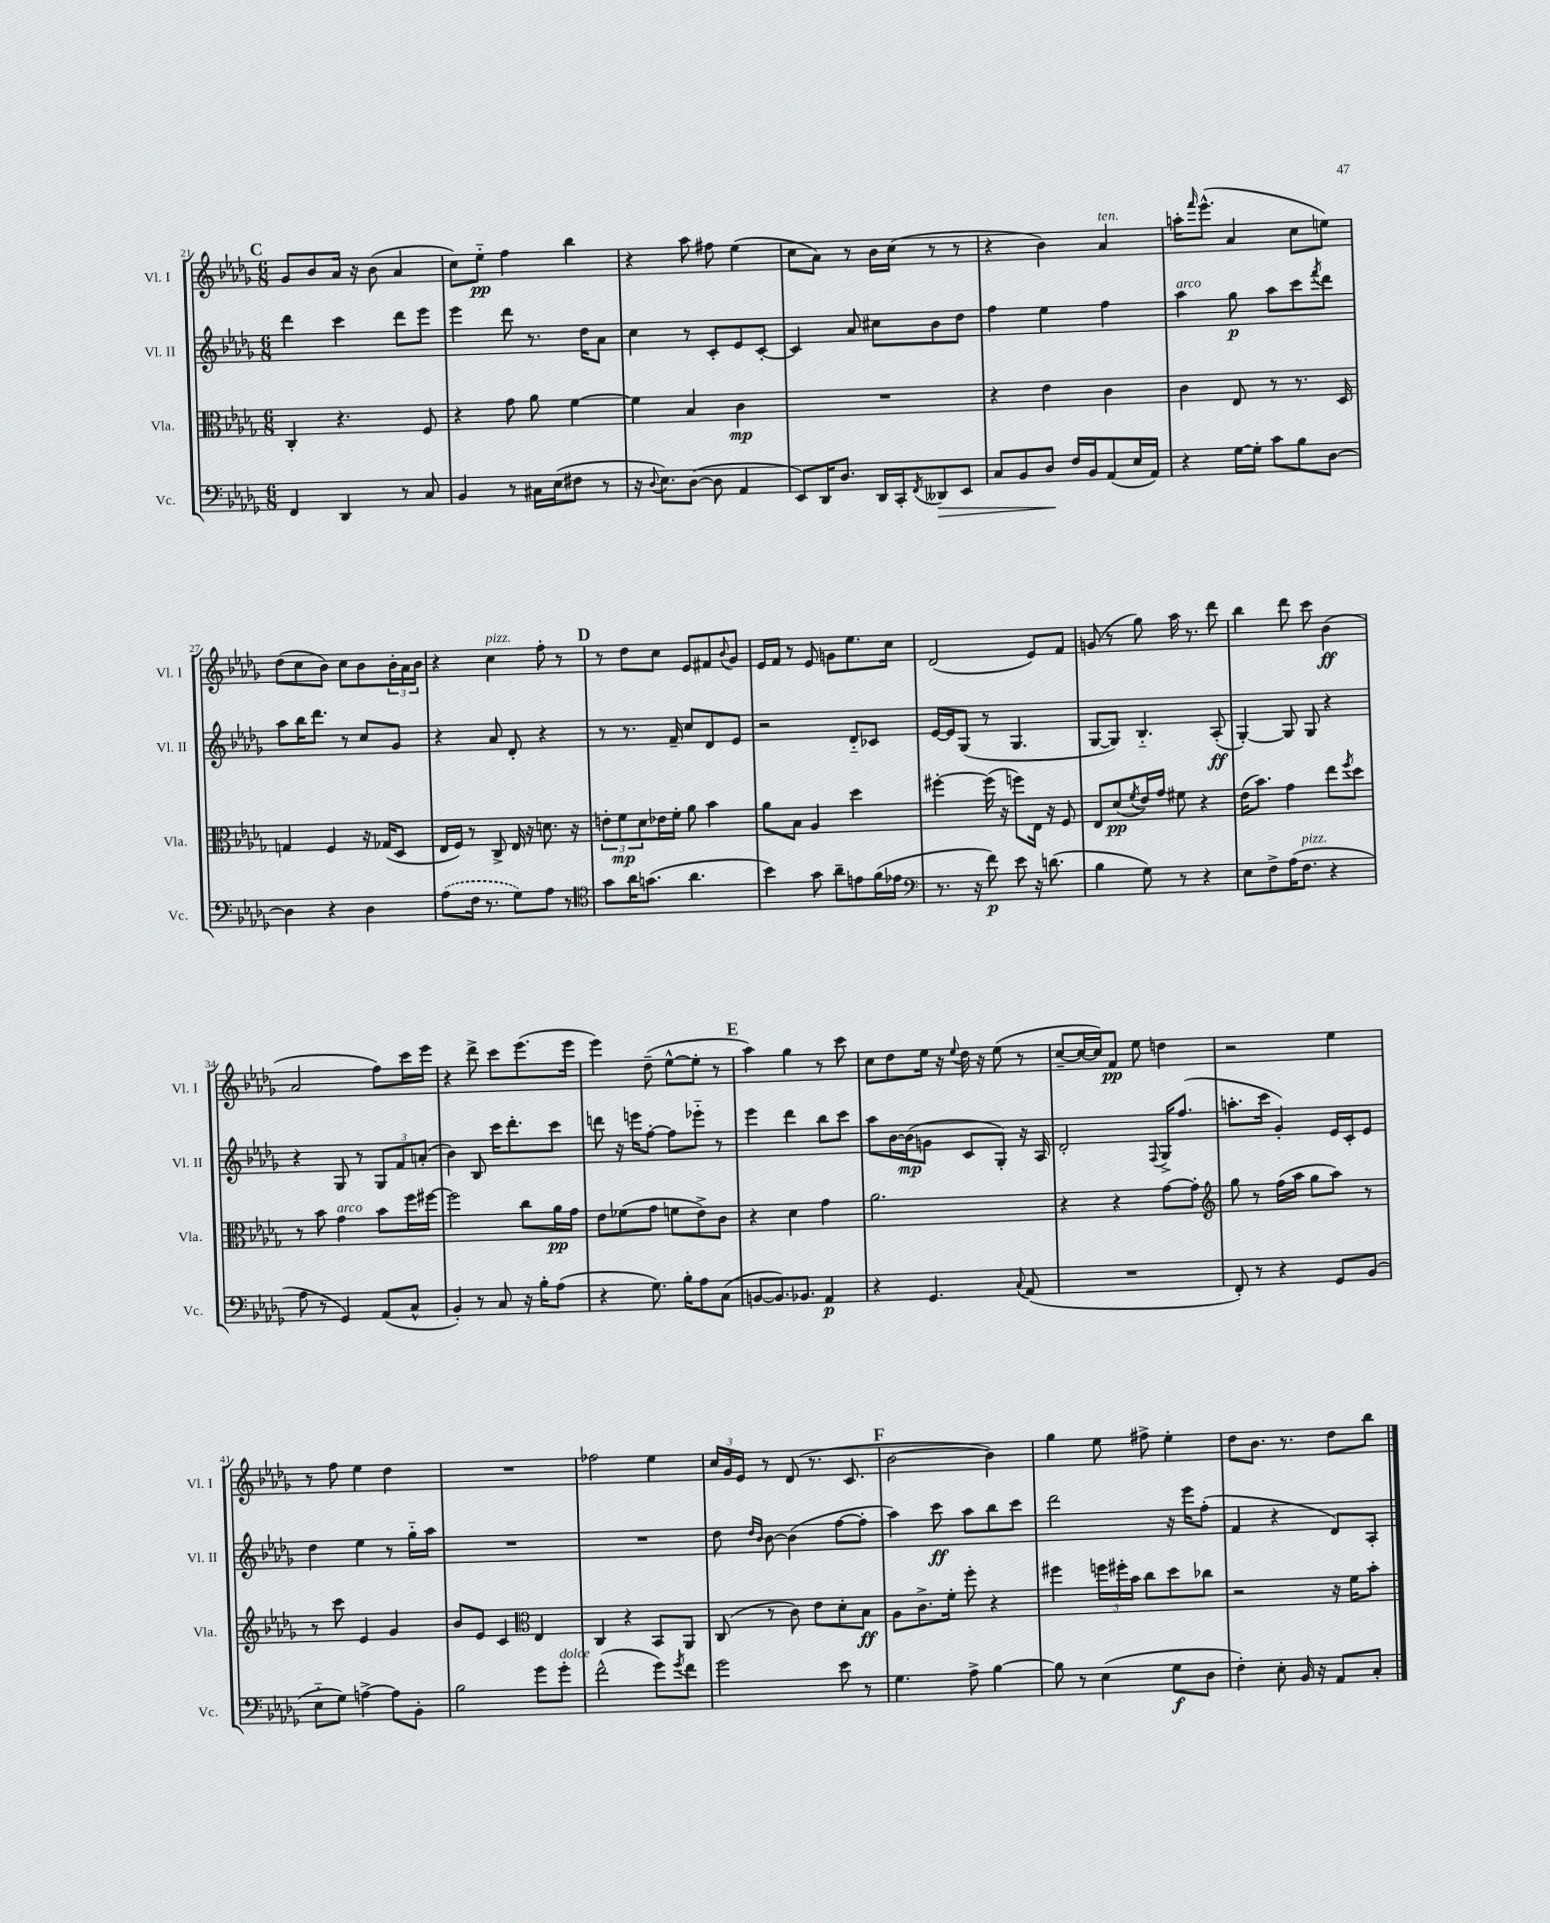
<<
\new StaffGroup <<
\new Staff = "s0" \with { instrumentName = "Vl. I" shortInstrumentName = "Vl. I" } {
    \clef treble \key des \major \numericTimeSignature \time 6/8
    \mark \markup { \bold "C" } ges'8 bes'8 aes'16 r16 bes'8( aes'4 |
    c''8) ees''8-_\pp f''4 bes''4 |
    r4 aes''8 fis''8 ees''4( |
    c''8 aes'8) r8 bes'16 c''16( r8 r8 |
    r4 bes'4) aes'4^\markup { \italic "ten." } |
    a''16-. \grace { f'''16 } ees'''8.-^( aes'4 c''8 e''8) |
    des''8( c''8 bes'8) c''8 bes'8 \tuplet 3/2 { bes'16-. aes'16 bes'16 } |
    r4 c''4^\markup { \italic "pizz." } f''8-. r8 |
    \mark \markup { \bold "D" } r8 des''8 c''8 ees'8 fis'8 \appoggiatura { bes'8 } ges'8 |
    ees'16 f'16 r8 ees'8 g'8 ees''8. c''16 |
    des'2( ees'8) f'8 |
    g'8( r8 ges''8) aes''16 r8. des'''8 |
    bes''4 des'''8 c'''8 bes'4\ff( |
    aes'2 f''8) c'''16 ees'''16 |
    r4 des'''8-> c'''8 ees'''8.( ees'''16 |
    ees'''4) des''8--( ees''8~-^ ees''8-. r8 |
    \mark \markup { \bold "E" } aes''4) ges''4 r8 c'''8 |
    c''8 des''8 ees''16 r16 \appoggiatura { ees''8 } des''16 r16 ees''8( r8 |
    c''8~-- c''16~ c''16) f'8\pp ees''8 d''4 |
    r2 ees''4 |
    r8 f''8 ees''4 des''4 |
    R2. |
    fes''2 ees''4 |
    \tuplet 3/2 { c''16 ges'16 ees'16 } r8 des'8( r8. c'8. |
    \mark \markup { \bold "F" } bes'2~ bes'4) |
    ges''4 ees''8 fis''8-> ees''4-. |
    des''8 bes'8. r8. des''8 bes''8 \bar "|." |
}
\new Staff = "s1" \with { instrumentName = "Vl. II" shortInstrumentName = "Vl. II" } {
    \clef treble \key des \major \numericTimeSignature \time 6/8
    \mark \markup { \bold "C" } des'''4 c'''4 des'''8 ees'''8 |
    ees'''4 des'''8 r8. des''16 aes'8 |
    c''4 r8 c'8-. ees'8 c'8~-. |
    c'4 aes'8 cis''8 bes'8 des''8 |
    f''4 ees''4 f''4 |
    aes''4^\markup { \italic "arco" } ges''8\p aes''8 c'''8 \acciaccatura { f'''8 } des'''8 |
    aes''8 bes''16 des'''8. r8 c''8 ges'8 |
    r4 aes'8 des'8-. r4 |
    \mark \markup { \bold "D" } r8 r8. f'16-- c''8 des'8 ees'8 |
    r2 des'8-_ ces'8 |
    ees'16~ ees'16 ges8( r8 ges4. |
    ges8~ ges8) bes4.-_ aes8-.\ff( |
    ges4~-.) ges8 ges8 r4 |
    r4 ges8 r8 \tuplet 3/2 { ges8 f'8 a'8-.( } |
    bes'4) bes8 c'''16 des'''8.-. c'''8 |
    d'''8 r16 e'''16 f''8~-. f''8 ees'''8-_ r8 |
    \mark \markup { \bold "E" } ees'''4 des'''4 bes''8 c'''8 |
    aes''8 bes'16~ bes'16\mp( g'8 c'8 ges8-.) r16 aes16 |
    des'2-. \appoggiatura { f8 } ges16-> f''8.( |
    a''8.-. c'''16 ges'4-.) ees'16 c'16-. ees'8 |
    des''4 ees''4 r8 ges''16-_ aes''16 |
    R2. |
    R2. |
    des''8 \grace { des''16 bes'16 } bes'8~ bes'4( f''8~ f''8-. |
    \mark \markup { \bold "F" } aes''4) c'''8\ff aes''8 bes''8 c'''8 |
    des'''2 r16 ees'''16 f''8-.( |
    f'4 r4 des'8) aes8-. \bar "|." |
}
\new Staff = "s2" \with { instrumentName = "Vla." shortInstrumentName = "Vla." } {
    \clef alto \key des \major \numericTimeSignature \time 6/8
    \mark \markup { \bold "C" } c4-. r4. f8 |
    r4 ges'8 aes'8 f'4~ |
    f'4 bes4 c'4\mp |
    R2. |
    r4 ees'4 c'4 |
    c'4 ees8 r8 r8. des16 |
    g4 f4 r16 ges16( des8 |
    ees16 f16) r8 c8-> ees16 r16 d'8. r16 |
    \mark \markup { \bold "D" } \tuplet 3/2 { e'8-. f'8\mp des'8 } ees'16 f'16-. aes'8 bes'4 |
    aes'8 bes8 aes4 des''4 |
    fis''4~-. fis''16( r16 f''8) ees16 r16 f8 |
    ees8 des'8\pp( \acciaccatura { f'8 } ees'16) ges'16 fis'8 r4 |
    ees'16( bes'8.) ges'4 ees''8 \acciaccatura { f''8 } des''8 |
    r8 bes'8 ges'4^\markup { \italic "arco" } bes'8 f''16 fis''16~ |
    fis''2 c''8 aes'16\pp ges'16 |
    ees'8 fes'8( ges'8 f'8 ees'8->) c'8 |
    \mark \markup { \bold "E" } r4 des'4 ges'4 |
    aes'2. |
    r4 r4 ges'8~ ges'8-. |
    \clef treble ges''8 r8 f''16( aes''16 ges''8 aes''8) r8 |
    r8 c'''8 ees'4 ges'4 |
    bes'8 ees'8 c'4 \clef alto ees4 |
    c4 r4 bes,8 aes,8 |
    c8( r8 c'8) ees'8 des'8-. bes8\ff |
    \mark \markup { \bold "F" } aes8 c'8.-> f'16-. f''8-. r4 |
    fis''4 \tuplet 3/2 { f''16 fis''16-. bes'16 } c''8 des''8 ces''8 |
    r2 r16 f'16 bes'8-. \bar "|." |
}
\new Staff = "s3" \with { instrumentName = "Vc." shortInstrumentName = "Vc." } {
    \clef bass \key des \major \numericTimeSignature \time 6/8
    \mark \markup { \bold "C" } f,4 des,4 r8 c8 |
    bes,4 r8 cis16 ees16( fis8 r8 |
    r16 \appoggiatura { des8 } ees8.) des8~( des8 aes,4 |
    ees,8) des,16 des8. des,16 c,16-. \acciaccatura { f,8 } deses,8\> ees,8 |
    c8 bes,8 des8\! f16 bes,16 aes,8( ees16 aes,16) |
    r4 ges16~ ges16-. c'8 bes8 des8~ |
    des4 r4 des4 |
    \once \slurDashed aes8( f16 r8. ges8) aes8 r8 |
    \mark \markup { \bold "D" } \clef tenor ges'8 aes'16 g'8.( aes'4. |
    bes'4) ges'8 aes'8-- e'8 f'16( ees'16 |
    \clef bass r8. r16 f'8\p) ees'8 r16 d'8.( |
    bes4 ges8) r8 r4 |
    ees8 f8-> aes16( f8.^\markup { \italic "pizz." } r4 |
    aes8 r8 ges,4) aes,8( c8-^ |
    bes,4-.) r8 c8 r16 bes16-. aes8( |
    r4 ges8.) bes16-. aes8 c8( |
    \mark \markup { \bold "E" } b,8~ b,8.) bes,8. aes,4\p |
    r4 ges,4. \appoggiatura { c8 } aes,8( |
    R2. |
    f,8-.) r8 r4 ges,8 bes,8( |
    ees8-_ ges8) a4~-> a8 bes,8-. |
    bes2 ges'8 ges'8-.^\markup { \italic "dolce" } |
    f'2-^( ges'8) \acciaccatura { ges'8 } f'8 |
    ges'2 ees'8 r8 |
    \mark \markup { \bold "F" } ges4. aes8-> bes4~ |
    bes8 r8 ees4( ges8\f des8 |
    f4-.) ees8-. bes,16 r16 aes,8 c8-. \bar "|." |
}
>>
>>
\layout { \context { \Score currentBarNumber = #21 } }
